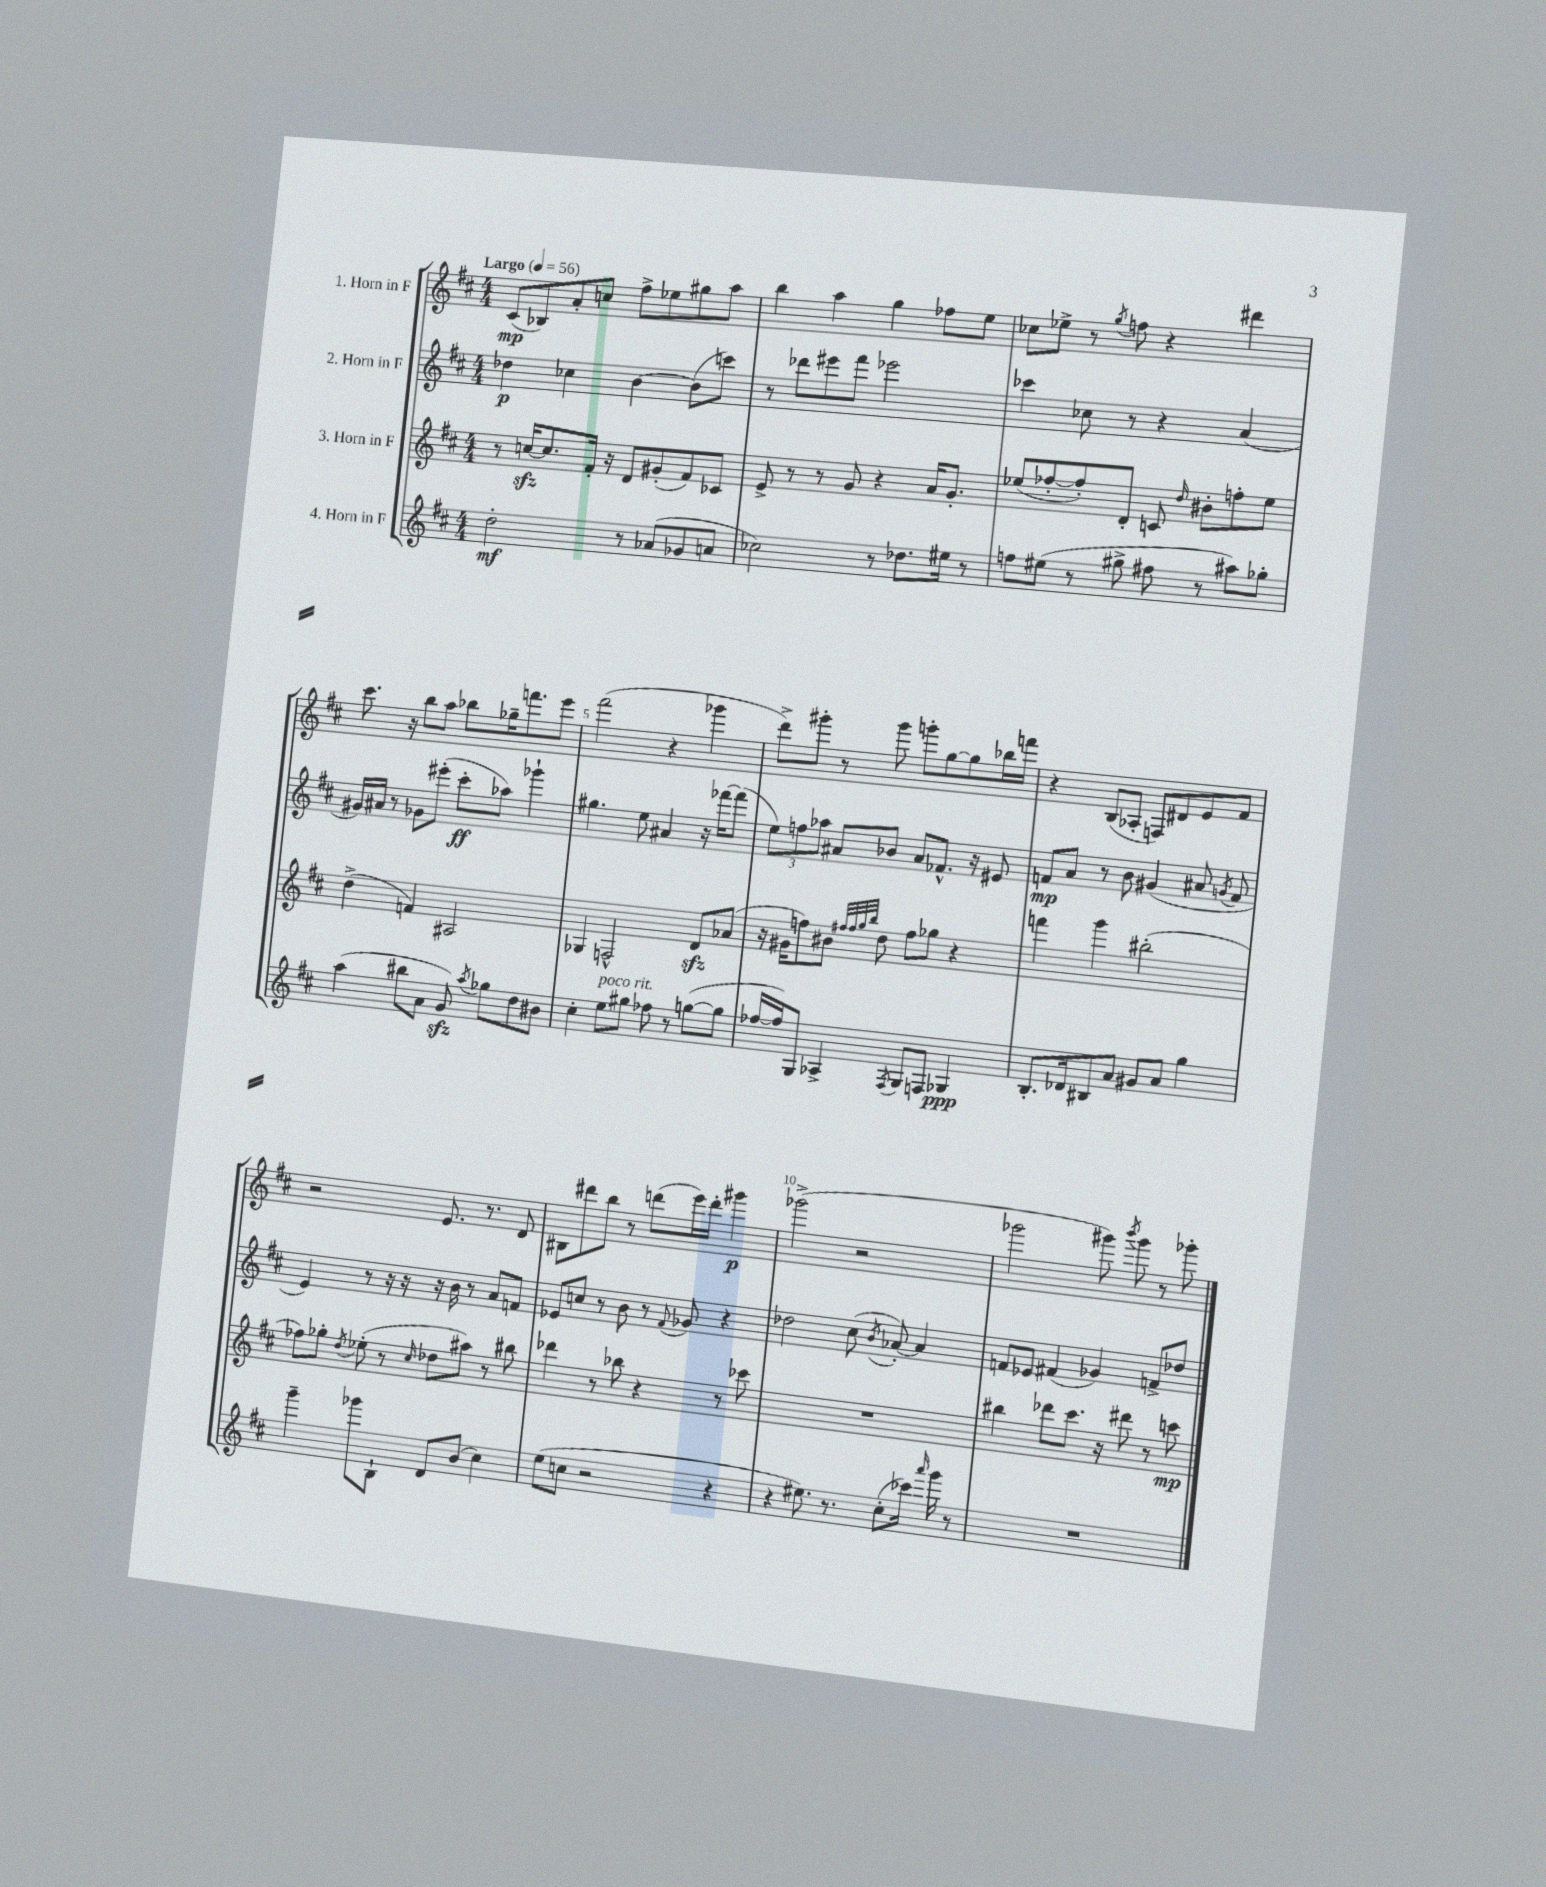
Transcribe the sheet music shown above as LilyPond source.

<<
\new StaffGroup <<
\new Staff = "s0" \with { instrumentName = "1. Horn in F" } {
    \clef treble \key d \major \numericTimeSignature \time 4/4 \tempo "Largo" 4 = 56
    \autoBeamOff cis'8[\mp( bes8) a'8-. c''8] fis''8[-> ees''8 gis''8 a''8] |
    b''4 a''4 g''4 fes''8[ e''8] |
    ces''8[ ees''8]-> r8 \acciaccatura { g''8 } f''8 r4 dis'''4 |
    cis'''8. r16 b''8[ a''8] bes''8[ ges''16-- f'''8. e'''8] |
    fis'''2( r4 ges'''4 |
    d'''8[->) gis'''8]-. r8 gis'''8 g'''8[-. g''8~ g''8 bes''16 f'''16] |
    r4 b8[( aes8]-. f8[) dis'8 e'8 fis'8] |
    r2 e'8. r8. d'8 |
    bis8[ dis'''8 b''8] r8 d'''8[( e'''16) d'''16]-. gis'''4\p |
    ges'''2->( r2 |
    ges'''2 gis'''8) \acciaccatura { b'''8 } gis'''8 r8 ges'''8-. \bar "|." |
}
\new Staff = "s1" \with { instrumentName = "2. Horn in F" } {
    \clef treble \key d \major \numericTimeSignature \time 4/4
    \autoBeamOff des''4\p ces''4 b'4~ b'8[( c'''8]) |
    r8 des'''8[ eis'''8 fis'''8] ees'''2 |
    ces'''4 ces''8 r8 r4 a'4( |
    gis'16[) ais'16] r8 ges'8[ eis'''8]-.( cis'''8[-.\ff aes''8]) ges'''4-! |
    gis''4. e''8 ais'4 r16 fes'''16[~ fes'''8]( |
    \tuplet 3/2 { e''8[) f''8 aes''8] } ais'8[ bes'8] ais'8[ fes'8.]-^ r16 eis'8 |
    f'8[\mp a'8] r8 b'8 gis'4( ais'8 \acciaccatura { g'8 } f'8 |
    e'4) r8 r16 r16 r16 b'16 r8 a'8[ f'8] |
    ees'8[ c''8] r8 b'8 r8 \appoggiatura { fis'8 } ges'8 r4 |
    des''2 cis''8( \acciaccatura { b'8 } aes'8~-.) aes'4 |
    f'8[ ees'8] fis'4( ges'4) f'8[-> des''8] \bar "|." |
}
\new Staff = "s2" \with { instrumentName = "3. Horn in F" } {
    \clef treble \key d \major \numericTimeSignature \time 4/4
    \autoBeamOff r8 c''16[~\sfz c''8. fis'16]-. r16 d'8[ gis'8-.( fis'8) ces'8] |
    e'8-> r8 r8 g'8 r4 a'16[ g'8.]-. |
    ees''8[( fes''8~-. fes''8-.) d'8]-. c'8 \grace { d''16 } bis'8[-. f''8-. ees''8] |
    d''4->( f'4) ais2 |
    ges4 f2-^ d'8[\sfz aes'8]( |
    r16 gis'16[ f''8) bis'8] \grace { fis''32[ fis''32 g''32 b''32] } d''8 fis''8[ ges''8] r4 |
    f'''4 g'''4 bis''2-.( |
    fes''8[) ges''8]-. \acciaccatura { d''8 } ees''8-.( r8 \grace { cis''16 } des''8[ ais''8]) r8 bis''8 |
    des'''4 r8 bes''8 r4 r8 ces'''8 |
    R1 |
    bis''4 des'''8[ cis'''8.] r16 dis'''8 r8 c'''8\mp \bar "|." |
}
\new Staff = "s3" \with { instrumentName = "4. Horn in F" } {
    \clef treble \key d \major \numericTimeSignature \time 4/4
    \autoBeamOff d''2-.\mf r8 aes'8[( ges'8 a'8] |
    ces''2) r8 des''8.[ eis''16] r8 |
    f''8[ eis''8]( r8 gis''8-> fis''8 r8 ais''8[) ges''8]-. |
    a''4( bis''8[ a'8] g'8\sfz) \acciaccatura { a''8 } ges''8[ d''8 bis'8] |
    cis''4-. e''8[^\markup { \italic "poco rit." } gis''8] fes''8 r8 g''8[~( g''8] |
    fes''16[~ fes''16) g8] aes4-> \acciaccatura { fis8 } g8[ f8] ges4\ppp |
    b8.[-. des'16 bis8 a'8] gis'8[ a'8] g''4 |
    g'''4-- ges'''8[ b8]-! d'8[ b'8]( cis''4) |
    e''8[( c''8] r2 r4 |
    r4 eis''8.) r8. cis''8[-.( ces'''16]) \grace { a'''16 } g'''16 r8 |
    R1 \bar "|." |
}
>>
>>
\layout { \context { \Score \override BarNumber.break-visibility = ##(#f #t #t) barNumberVisibility = #(every-nth-bar-number-visible 5) } }
